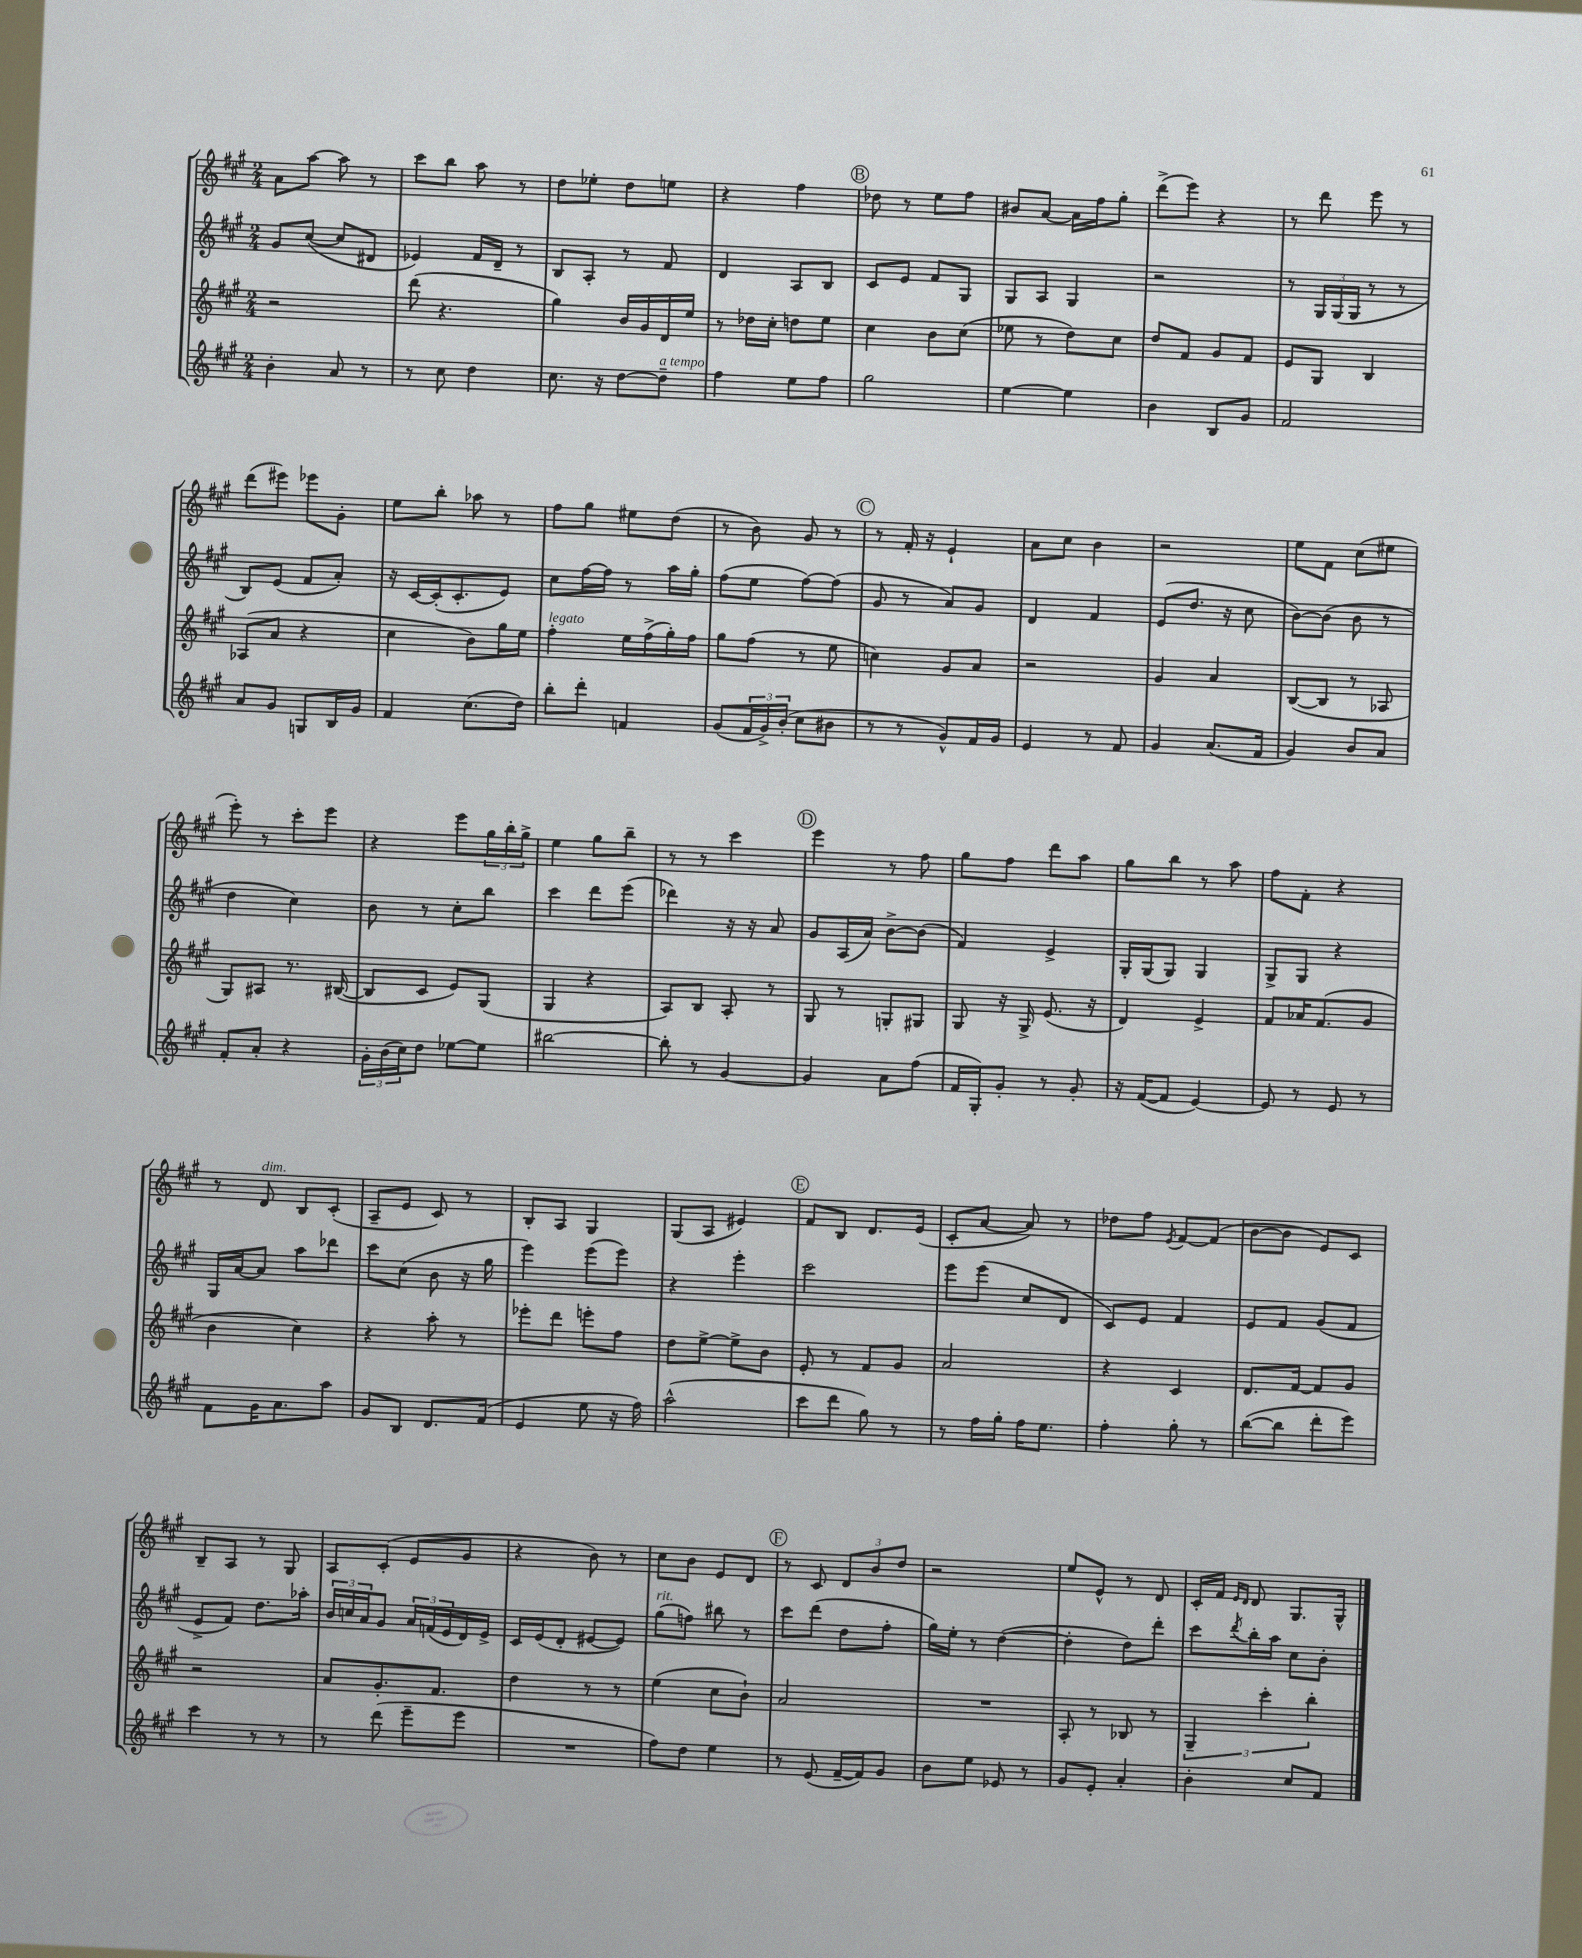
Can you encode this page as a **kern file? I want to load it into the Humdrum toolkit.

**kern	**kern	**kern	**kern
*part4	*part3	*part2	*part1
*staff4	*staff3	*staff2	*staff1
*clefG2	*clefG2	*clefG2	*clefG2
*k[f#c#g#]	*k[f#c#g#]	*k[f#c#g#]	*k[f#c#g#]
*M2/4	*M2/4	*M2/4	*M2/4
=116	=116	=116	=116
4b'\	2r	8g#/L	8a\L
.	.	([8cc#/J	[8aa\J
8a/	.	8cc#/L]	8aa\]
8r	.	8d#X/J	8r
=117	=117	=117	=117
8r	(8ddd\	4e-X/)	8ccc#\L
8cc#\	4.r	.	8bb\J
4dd\	.	16f#/LL	8aa\
.	.	16d~/JJ	.
.	.	8r	8r
=118	=118	=118	=118
8.cc#\	4gg#\)	8B/L	8dd\L
.	.	8A'/J	8ee-X'\J
16r	.	.	.
[8dd\L	16b/LL	8r	8dd\L
.	16g#/	.	.
!LO:TX:a:i:t=a tempo	!	!	!
8dd~\J]	16d/	8f#/	8een\J
.	16ee/JJ	.	.
=119	=119	=119	=119
4ff#\	8r	4d/	4r
.	16dd-X\LL	.	.
.	16cc#'\JJ	.	.
8ee\L	8ddn\L	8A/L	4ff#\
8ff#\J	8ee\J	8B/J	.
!!LO:REH:place=s1:t=B
=120	=120	=120	=120
2gg#\	4cc#\	8c#/L	8dd-X\
.	.	8e/J	8r
.	8b\L	8f#/L	8ee\L
.	(8cc#\J	8G#/J	8ff#\J
=121	=121	=121	=121
[4ee\	8ee-X\	8G#/L	8b#X/L
.	8r	8A/J	[8a/J
4ee\]	8dd\L)	4G#/	16a\LL]
.	.	.	16ff#\J
.	8cc#\J	.	8gg#'\J
=122	=122	=122	=122
4b\	8dd/L	2r	(8ddd^\L
.	8f#/J	.	8eee\J)
8B/L	8g#/L	.	4r
8g#/J	8f#/J	.	.
=123	=123	=123	=123
2f#/	8e/L	8r	8r
.	8G#/J	24G#/LL	8ddd\
.	.	(24G#/	.
.	.	24G#/JJ	.
.	4B/	8r	8eee\
.	.	8r	8r
!!LO:LB:g=z
=124	=124	=124	=124
8a/L	(8A-X/L	8B/L)	(8ddd\L
8g#/J	8a/J	(8e/J	8eee#X\J)
8Gn/L	4r	8f#/L	8eee-X\L
16B/L	.	8a'/J)	8g#'\J
16g#/JJ	.	.	.
=125	=125	=125	=125
4f#/	4cc#\	16r	8ee\L
.	.	[16c#/LL	.
.	.	(16c#'/J]	8bb'\J
.	.	8.c#'/	.
(8.cc#\L	8b\L)	.	8aa-X\
.	16gg#\L	8e/J)	8r
16dd\Jk)	16ee\JJ	.	.
=126	=126	=126	=126
!	!LO:TX:a:i:t=legato	!	!
8bb'\L	4ff#'\	8cc#\L	8ff#\L
8ddd'\J	.	[16ff#\L	8gg#\J
.	.	16ff#\JJ]	.
4fn/	16ee\LL	8r	8ee#X\L
.	(16ff#^\	.	.
.	16gg#'\)	16aa\LL	(8dd\J
.	16ff#\JJ	16gg#'\JJ	.
=127	=127	=127	=127
(8g#/L	8gg#\L	(8ff#\L	8r
24f#/L	(8ff#\J	8ee\J	8b\)
24g#^/)	.	.	.
(24b'/JJ	.	.	.
8cc#\L	8r	[8ff#\L)	8g#/
8b#X\J	8ee\	(8ff#\J]	8r
!!LO:REH:place=s1:t=C
=128	=128	=128	=128
8r	4ccn\)	8g#/	8r
8r	.	8r	16f#'/
.	.	.	16r
8g#^^/L)	8g#/L	8a/L)	4e`/
16f#/L	8a/J	8g#/J	.
16g#/JJ	.	.	.
=129	=129	=129	=129
4e/	2r	4d/	8a\L
.	.	.	8cc#\J
8r	.	4f#/	4b\
8f#/	.	.	.
=130	=130	=130	=130
4g#/	4g#/	(8e/L	2r
.	.	8.dd/J	.
(8.a/L	4a/	.	.
.	.	16r	.
.	.	8cc#\	.
16f#/Jk	.	.	.
=131	=131	=131	=131
4g#/)	([8B/L	[8b\L)	8ee\L
.	8B/J]	(8b\J]	8f#\J
8b/L	8r	8b\	(8cc#\L
8a/J	8A-X/	8r	8ee#X\J
!!LO:LB:g=z
=132	=132	=132	=132
8f#'/L	8G#/L)	4dd\	8eee'\)
8a'/J	8A#X/J	.	8r
4r	8.r	4cc#\)	8ccc#'\L
.	.	.	8eee\J
.	([16B#X/	.	.
=133	=133	=133	=133
24g#'\LL	8B#/L]	8b\	4r
(24b\	.	.	.
24cc#\J)	.	.	.
8dd\J	8c#/J	8r	.
[8ee-X\L	8e/L)	8cc#'\L	8eee\L
8ee-\J]	(8G#/J	8bb\J	24gg#\L
.	.	.	24bb'\
.	.	.	24gg#^\JJ
=134	=134	=134	=134
[2bb#X\	4G#/	4ccc#\	4ee\
.	4r	8ddd\L	8gg#\L
.	.	(8eee\J	8bb~\J
=135	=135	=135	=135
8bb#'\]	8A/L)	4ddd-X\)	8r
8r	8B/J	.	8r
[4g#/	8A'/	16r	4ccc#\
.	.	16r	.
.	8r	8a/	.
!!LO:REH:place=s1:t=D
=136	=136	=136	=136
4g#/]	8G#/	8g#/L	4eee\
.	8r	(16A/L	.
.	.	16a/JJ)	.
8a\L	8Gn'/L	[8b^\L	8r
(8ff#\J	8G#X/J	(8b\J]	8ff#\
=137	=137	=137	=137
16f#/LL	8G#/	4f#/)	8gg#\L
16G#'/J)	.	.	.
8g#'/J	16r	.	8ff#\J
.	16G#^/	.	.
8r	(8.e/	4e^/	8ddd\L
8g#'/	.	.	8aa\J
.	16r	.	.
=138	=138	=138	=138
16r	4d/)	16G#'/LL	8gg#\L
([16f#/KL	.	(16G#/J	.
8f#/J]	.	8G#/J)	8bb\J
[4e/)	4e^/	4G#/	8r
.	.	.	8aa\
=139	=139	=139	=139
8e/]	8f#/L	8G#^/L	8ff#\L
8r	16a-X/K	8G#/J	8f#'\J
.	(8.f#/	.	.
8e/	.	4r	4r
8r	8g#/J	.	.
!!LO:LB:g=z
=140	=140	=140	=140
8f#\L	4b\	16G#/LL	8r
.	.	[16a/J	.
!	!	!	!LO:TX:a:i:t=dim.
16g#\K	.	8a/J]	8d/
8.a\	.	.	.
.	4cc#\)	8aa\L	8B/L
8aa\J	.	8ddd-X\J	(8c#'/J
=141	=141	=141	=141
8g#/L	4r	8ccc#\L	8A~/L
8B/J	.	(8cc#\J	8e/J
8.d/L	8aa'\	8b\	8c#/)
.	8r	16r	8r
(16f#/Jk	.	16gg#\	.
=142	=142	=142	=142
4e/	8eee-X'\L	4eee\)	8B'/L
.	8ddd\J	.	8A/J
8ee\	8eeen'\L	(8eee\L	4G#/
16r	8ff#\J	8eee\J)	.
16ff#\)	.	.	.
=143	=143	=143	=143
(2aa^^\	8dd\L	4r	(8G#/L
.	[8ee^\J	.	8A/J
.	8ee^\L]	4eee'\	4e#X/)
.	8b\J	.	.
!!LO:REH:place=s1:t=E
=144	=144	=144	=144
8ccc#\L	8e'/	2ccc#\	8f#/L
8ddd\J	8r	.	8B/J
8gg#\)	8f#/L	.	8.d/L
8r	8g#/J	.	.
.	.	.	(16e/Jk
=145	=145	=145	=145
8r	2a/	8eee\L	8c#'/L
16ff#\LL	.	(8eee\J	[8a/J
16gg#'\JJ	.	.	.
16ff#\KL	.	8cc#/L	8a/])
8.ee\J	.	.	.
.	.	8d/J	8r
=146	=146	=146	=146
4ff#'\	4r	8c#/L)	8dd-X\L
.	.	8e/J	8ff#\J
.	.	.	8qe/
8gg#'\	4c#/	4f#/	[8f#/L
8r	.	.	(8f#/J]
=147	=147	=147	=147
([8bb\L	8.d/L	8e/L	[8b\L
8bb\J]	.	8f#/J	8b\J]
.	[16f#/Jk	.	.
8ddd'\L	8f#/L]	(8g#/L	8e/L)
8eee\J)	8g#/J	8f#/J	8c#/J
!!LO:LB:g=z
=148	=148	=148	=148
4ccc#\	2r	8e^/L	8B~/L
.	.	8f#/J)	8A/J
8r	.	8.dd\L	8r
8r	.	.	8G#/
.	.	16aa-X'\Jk	.
=149	=149	=149	=149
8r	8a/L	24b/LL	8A/L
.	.	24ccn/	.
.	.	24a/J	.
(8ddd\	8.g#'/	8g#/J	(8c#'/J
8eee~\L	.	24a/LL	8e/L
.	.	(24fn/	.
.	8.f#/J	.	.
.	.	24e/	.
8eee\J	.	16d/)	8g#/J
.	.	16e^/JJ	.
=150	=150	=150	=150
2r	4dd\	16c#/LL	4r
.	.	(16e/J	.
.	.	8d'/J	.
.	8r	[8e#X/L	8b\)
.	8r	8e#/J])	8r
=151	=151	=151	=151
!	!	!LO:TX:a:i:t=rit.	!
8ff#\L)	(4ee\	(8gg#\L	8cc#\L
8dd\J	.	8ffn\J)	8b\J
4ee\	8cc#\L	8bb#X\	8e/L
.	8b`\J)	8r	8d/J
!!LO:REH:place=s1:t=F
=152	=152	=152	=152
8r	2a/	8ccc#\L	8r
(8e/	.	(8ddd\J	8c#/
[16f#~/LL	.	8dd\L	12d/L
16f#/J])	.	.	.
.	.	.	12b/
8g#/J	.	8ff#'\J	.
.	.	.	12dd/J
=153	=153	=153	=153
8b\L	2r	16gg#\LL)	2r
.	.	16ee'\JJ	.
8ee\J	.	8r	.
8e-X/	.	([4dd\	.
8r	.	.	.
=154	=154	=154	=154
8g#/L	8A'/	4dd'\]	8ee/L
8e'/J	8r	.	8e^^/J
4a'/	8B-X/	8dd\L)	8r
.	8r	8ddd'\J	8d/
=155	=155	=155	=155
4b'\	6G#~/	8ccc#\L	16c#'/LL
.	.	.	16f#/JJ
.	.	.	16qqe/LL
.	.	8qddd/	16qqd/JJ
.	.	16bb'\L	8d/
.	6ccc#'\	.	.
.	.	16aa\JJ	.
8cc#/L	.	8cc#\L	8.G#/L
.	6bb'\	.	.
8f#/J	.	8b'\J	.
.	.	.	16G#^^/Jk
==	==	==	==
*-	*-	*-	*-
